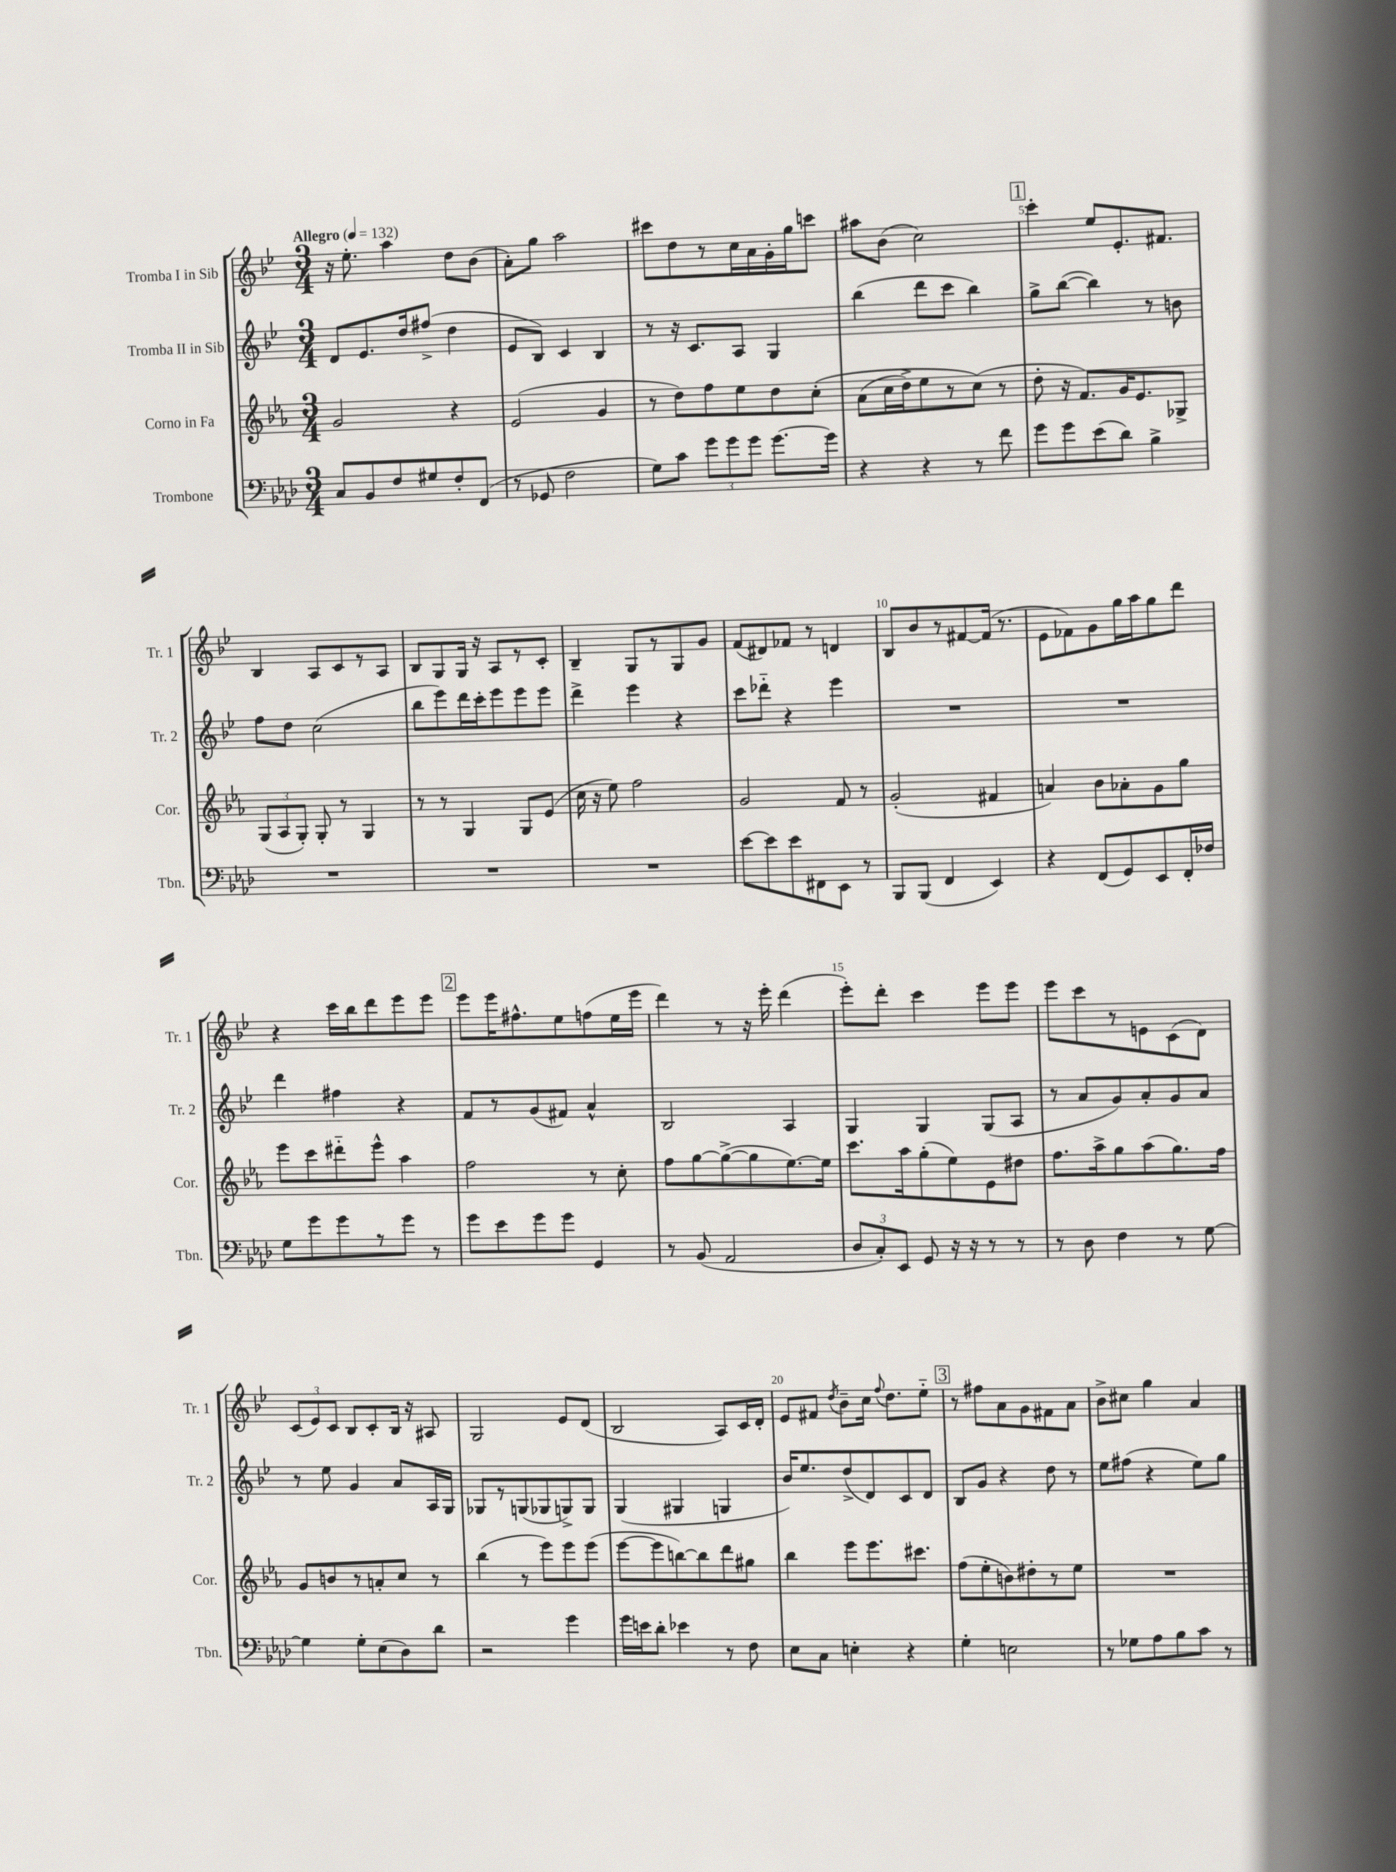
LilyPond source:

<<
\new StaffGroup <<
\new Staff = "s0" \with { instrumentName = "Tromba I in Sib" shortInstrumentName = "Tr. 1" } {
    \clef treble \key bes \major \numericTimeSignature \time 3/4 \tempo "Allegro" 4 = 132
    \autoBeamOff r16 ees''8.-. a''4 d''8[ bes'8]( |
    a'8[-.) g''8] a''2 |
    cis'''8[ d''8 r8 c''16 a'16 g'16-. g''16 c'''8] |
    ais''8[ bes'8]( c''2) |
    \mark \markup { \box "1" } c'''4-. ees''8[ ees'8.-. fis'8.] |
    bes4 a8[ c'8 r8 a8] |
    bes8[ g8 g16] r16 a8[ r8 c'8]-. |
    bes4-- g8[ r8 g8 g'8] |
    f'8[( dis'8) fes'8] r8 d'4 |
    bes8[ bes'8 r8 fis'8~ fis'16]( r8. |
    ees'8[ fes'8) g'8 g''16 a''16 g''8 d'''8] |
    r4 c'''16[ bes''16 d'''8 ees'''8 ees'''8] |
    \mark \markup { \box "2" } ees'''8[ ees'''16 fis''8.-^ ees''8 f''8( ees''16 ees'''16] |
    d'''4) r8 r16 ees'''16-. d'''4( |
    ees'''8[-.) d'''8]-. c'''4 ees'''8[ ees'''8] |
    ees'''8[ c'''8 r8 e'8 c'8( d'8]) |
    \tuplet 3/2 { c'8[( ees'8) c'8] } bes8[ c'8-. bes16] r16 ais8 |
    g2 ees'8[ d'8]( |
    bes2 a8[) c'16 d'16]-. |
    ees'8[ fis'8] \acciaccatura { d''8 } bes'8[-- c''16] \appoggiatura { f''8 } d''8.[ ees''8]-_ |
    \mark \markup { \box "3" } r8 fis''8[ a'8 g'8 fis'8 a'8] |
    bes'8[-> cis''8] g''4 a'4 \bar "|." |
}
\new Staff = "s1" \with { instrumentName = "Tromba II in Sib" shortInstrumentName = "Tr. 2" } {
    \clef treble \key bes \major \numericTimeSignature \time 3/4
    \autoBeamOff d'8[ ees'8. d''16 fis''8]->( d''4 |
    ees'8[ bes8]) c'4 bes4 |
    r8 r16 c'8.[ a8] g4 |
    bes''4( d'''8[ c'''8] bes''4) |
    \mark \markup { \box "1" } g''8[-> bes''8]~( bes''4) r8 b'8 |
    f''8[ d''8] c''2( |
    bes''8[ ees'''8) d'''16 c'''16-. ees'''8 ees'''8 ees'''8] |
    d'''4-> ees'''4 r4 |
    c'''8[ des'''8]-_ r4 ees'''4 |
    R2. |
    R2. |
    d'''4 fis''4 r4 |
    \mark \markup { \box "2" } f'8[ r8 g'8( fis'8]) a'4-^ |
    bes2 a4 |
    g4 g4 g8[( a8] |
    r8 a'8[ g'8) a'8-. g'8 a'8] |
    r8 ees''8 g'4 a'8[ a16 g16] |
    ges8[ r8 g8( ges8 g8->) g8] |
    g4( gis4 g4 |
    bes'16[) ees''8. d''8->( d'8) c'8 d'8] |
    \mark \markup { \box "3" } bes8[ g'8] r4 d''8 r8 |
    ees''8[ fis''8]( r4 ees''8[) g''8] \bar "|." |
}
\new Staff = "s2" \with { instrumentName = "Corno in Fa" shortInstrumentName = "Cor." } {
    \clef treble \key ees \major \numericTimeSignature \time 3/4
    \autoBeamOff g'2 r4 |
    ees'2( g'4 |
    r8 d''8[) f''8 ees''8 d''8 c''8]-.\( |
    aes'8[( c''16 d''16->) ees''8 r8 c''8](\) r8 |
    \mark \markup { \box "1" } d''8-. r16 f'8.[) g'16 ees'8. ges8]-> |
    \tuplet 3/2 { g8[( aes8 g8]-.) } g8-. r8 g4 |
    r8 r8 g4 g8[ ees'8]( |
    c''16 r16 ees''8) f''2 |
    g'2 f'8 r8 |
    g'2-.( fis'4 |
    a'4) bes'8[ aes'8-. g'8 g''8] |
    ees'''8[ c'''8 dis'''8-_ ees'''8]-^ aes''4 |
    \mark \markup { \box "2" } f''2 r8 c''8-. |
    f''8[ g''8~ g''8~->( g''8 ees''8.~) ees''16] |
    c'''8.[ aes''16 g''8-.( ees''8) ees'8 dis''8] |
    f''8.[ aes''16-> g''8 aes''8( g''8.) f''16] |
    g'8[ b'8 r8 a'8-. c''8] r8 |
    bes''4( r8 ees'''8[) ees'''8 ees'''8]( |
    ees'''8[~ ees'''8 b''8~) b''8 d'''8 gis''8] |
    bes''4 ees'''8[ ees'''8. cis'''8.] |
    \mark \markup { \box "3" } f''8[( ees''8-. b'8) dis''8-. r8 ees''8] |
    R2. \bar "|." |
}
\new Staff = "s3" \with { instrumentName = "Trombone" shortInstrumentName = "Tbn." } {
    \clef bass \key aes \major \numericTimeSignature \time 3/4
    \autoBeamOff c8[ bes,8 f8 gis8 f8-. f,8]( |
    r8 ges,8 f2 |
    g8[) c'8] \tuplet 3/2 { g'8[ g'8 g'8] } g'8.[~ g'16] |
    r4 r4 r8 f'8 |
    \mark \markup { \box "1" } g'8[ g'8 ees'8( des'8]) bes4-> |
    R2. |
    R2. |
    R2. |
    ees'8[~ ees'8 ees'8 fis,8 ees,8] r8 |
    bes,,8[ bes,,8]( f,4 ees,4) |
    r4 f,8[( g,8) ees,8 f,16-. fes16] |
    g8[ g'8 g'8 r8 g'8] r8 |
    \mark \markup { \box "2" } g'8[ ees'8 g'8 g'8] g,4 |
    r8 bes,8( aes,2 |
    \tuplet 3/2 { des8[ c8-.) ees,8] } g,8 r16 r16 r8 r8 |
    r8 des8 f4 r8 g8~ |
    g4 g8[-. ees8( des8) des'8] |
    r2 g'4 |
    g'16[ e'16 des'8]-. ees'4 r8 f8 |
    ees8[ c8] e4-. r4 |
    \mark \markup { \box "3" } g4-. e2 |
    r8 ges8[ aes8 bes8 c'8] r8 \bar "|." |
}
>>
>>
\layout { \context { \Score \override BarNumber.break-visibility = ##(#f #t #t) barNumberVisibility = #(every-nth-bar-number-visible 5) } }
